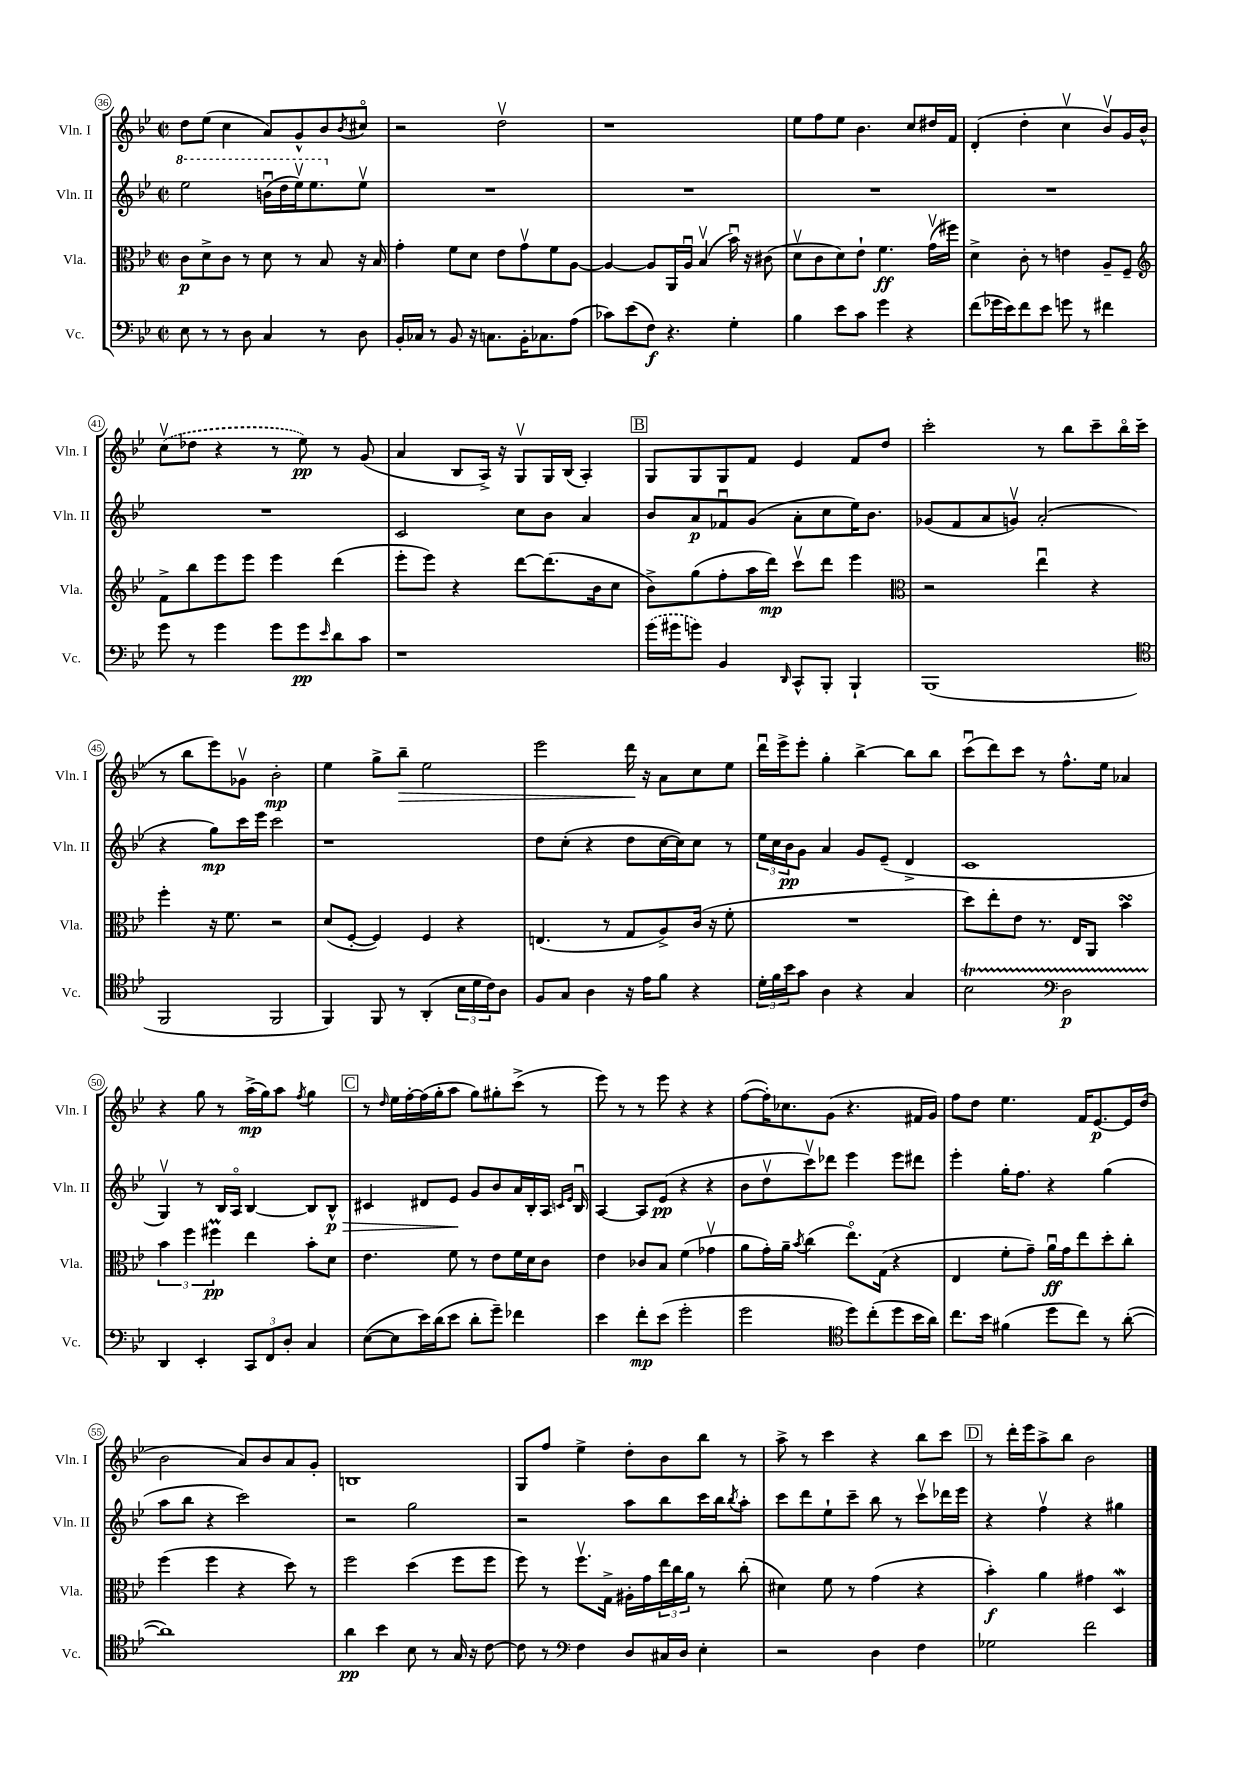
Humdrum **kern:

**kern	**kern	**kern	**kern
*staff4	*staff3	*staff2	*staff1
*clefF4	*clefC3	*clefG2	*clefG2
*k[b-e-]	*k[b-e-]	*k[b-e-]	*k[b-e-]
*M2/2	*M2/2	*M2/2	*M2/2
*met(c|)	*met(c|)	*met(c|)	*met(c|)
8E-	8c	2eee-	8dd
8r	8d^	.	(8ee-
8r	8c	.	4cc
8D	8r	.	.
4C	8d	(16bbu	8a)
.	.	16ddd	.
.	8r	16eee-v)	8g^^
.	.	8.eee-	.
8r	8B-	.	8b-
.	.	.	8qb-
8D	16r	8ee-v	8cc#o
.	16B-	.	.
=	=	=	=
16BB-'	4g'	1r	2r
16C-	.	.	.
8r	.	.	.
8BB-	8f	.	.
16r	8d	.	.
8.C	.	.	.
.	8e-	.	2ddv
16BB-'	8gv	.	.
8.C-	.	.	.
.	8f	.	.
(8A	[8A	.	.
=	=	=	=
8c-)	4A_	1r	1r
(8e-	.	.	.
8F)	8A]	.	.
4.r	16AA	.	.
.	16Au	.	.
.	(4B-v	.	.
4G'	16b-u)	.	.
.	16r	.	.
.	(8c#	.	.
=	=	=	=
4B-	8dv	1r	8ee-
.	8c	.	8ff
8e-	8d)	.	8ee-
8c	8e-`	.	4.b-
4g	4.f	.	.
4r	.	.	8cc
.	(16gv	.	16dd#
.	16ff#)	.	16f
=	=	=	=
(8f	4d^	1r	(4d'
16g-	.	.	.
16e-)	.	.	.
8f	8c'	.	4dd'
8e-	8r	.	.
8g	4e	.	4ccv
8r	.	.	.
4f#	8A~	.	8b-v)
.	8F~	.	16g
.	.	.	16b-^^
=	=	=	=
*	*clefG2	*	*
8g	8f^	1r	(8ccv
8r	8bb-	.	8dd-
4g	8eee-	.	4r
.	8eee-	.	.
8g	4eee-	.	8r
8g	.	.	8ee-)
16qqe-	.	.	.
8d	(4ddd	.	8r
8c	.	.	(8g
=	=	=	=
1r	8eee-'	2c	4a
.	8eee-)	.	.
.	4r	.	8B-
.	.	.	16A^)
.	.	.	16r
.	[8ddd	8cc	8Gv
.	(8.ddd]	8b-	16G
.	.	.	(16B-
.	.	4a	4A')
.	16b-	.	.
.	8cc	.	.
=	=	=	=
(16g	8b-^)	8b-	8G
16g#	.	.	.
8g)	(8gg	8a	8G
4BB-	8ff'	8f-u	8G
.	16aa	(8g	8f
.	16ddd)	.	.
16qqDD	.	.	.
8CC^^	8cccv	8a'	4e-
8BBB-'	8ddd	8cc	.
4BBB-`	4eee-	16ee-)	8f
.	.	8.b-	.
.	.	.	8dd
=	=	=	=
*	*clefC3	*	*
(1BBB-	2r	(8g-	2ccc'
.	.	8f	.
.	.	8a	.
.	.	8gv)	.
.	4ee-u	(2a'	8r
.	.	.	8bb-
.	4r	.	8ccc~
.	.	.	16bb-o
.	.	.	(16ccc
=	=	=	=
*clefC4	*	*	*
2FF	4ff'	4r	8r
.	.	.	8bb-
.	16r	8gg)	8eee-)
.	8.f	.	.
.	.	16ccc	8g-v
.	.	16eee-	.
2FF	2r	2ccc	2b-'
=	=	=	=
4FF)	(8d	1r	4ee-
.	[8F'	.	.
8FF	4F])	.	8gg^
8r	.	.	8bb-~
(4AA'	4F	.	2ee-
24B-	4r	.	.
24d	.	.	.
24c)	.	.	.
8A	.	.	.
=	=	=	=
8F	(4.E	8dd	2eee-
8G	.	(8cc'	.
4A	.	4r	.
.	8r	.	.
16r	8G	8dd	16ddd
16e-	.	.	16r
8f	8A^)	[16cc	8a
.	.	16cc])	.
4r	(16c	8cc	8cc
.	16r	.	.
.	8f'	8r	8ee-
=	=	=	=
24d'	1r	24ee-	16dddu
24f	.	24cc	.
.	.	.	16eee-^
24b-	.	24b-	.
8g	.	8g	8eee-'
4A	.	4a	4gg'
4r	.	8g	[4bb-^
.	.	(8e-~	.
4G	.	4d^	8bb-]
.	.	.	8bb-
=	=	=	=
2B-	8dd)	1c	(8cccu
.	8ee-'	.	8ddd)
.	8e-	.	8ccc
.	8.r	.	8r
*clefF4	*	*	*
2D	.	.	8.ff^^
.	16E-	.	.
.	8AA	.	.
.	.	.	16ee-
.	4b-	.	4a-
=	=	=	=
4DD	6b-	4Gv)	4r
.	6ff	.	.
4EE-'	.	8r	8gg
.	6ff#	.	.
.	.	16B-	8r
.	.	16Ao	.
12CC	4ee-	[4B-	(16aa^
.	.	.	16gg)
12FF	.	.	.
.	.	.	8aa
12D'	.	.	.
.	.	.	8qff
4C	8b-'	8B-]	4gg
.	8d	8B-^^	.
=	=	=	=
([8E-	4.e-	4c#	8r
.	.	.	16qqdd
8E-]	.	.	16ee-
.	.	.	[16ff'
16e-)	.	8d#	(16ff]
(16d	.	.	16gg'
8e-	8f	8e-	8aa
8d'	8r	8g	8gg)
8g~)	8e-	8b-	8gg#'
4f-	16f	16a	(8ccc^
.	16d	16B-'	.
.	8c	16A	8r
.	.	16qqc	.
.	.	16qqe-	.
.	.	16B-u	.
=	=	=	=
4e-	4e-	[4A	8eee-)
.	.	.	8r
8f'	8c-	8A]	8r
(8e-	8B-	(8e-	8eee-
2g'	(4f	4r	4r
.	4g-v	4r	4r
=	=	=	=
2g	8a	8b-	([8ff
.	16g')	8ddv	16ff'])
.	16a~	.	8.cc-
.	8qb-	.	.
.	(4cc	8cccv)	.
.	.	8ddd-	(8g
*clefC4	*	*	*
8dd)	8.ee-o)	4eee-	4.r
(8cc'	.	.	.
.	(16G	.	.
8dd	4r	8eee-	.
16b-	.	8ddd#	16f#
16a)	.	.	16g)
=	=	=	=
8.cc	4E-	4eee-'	8ff
.	.	.	8dd
16b-	.	.	.
(4f#	8f'	16gg'	4.ee-
.	.	8.ff	.
.	8g~)	.	.
8dd	16au	4r	.
.	16g	.	.
8cc)	8ee-	.	16f
.	.	.	[8.e-
8r	8dd'	(4gg	.
([8a'	8cc'	.	16e-]
.	.	.	(16dd
=	=	=	=
1a])	(4ff	8aa	2b-
.	.	8bb-	.
.	4ff	4r	.
.	4r	2ccc)	8a)
.	.	.	8b-
.	8dd)	.	8a
.	8r	.	8g'
=	=	=	=
4a	2ff	2r	1B
4b-	.	.	.
8B-	(4dd	2gg	.
8r	.	.	.
16G	8ff	.	.
16r	.	.	.
[8c	8ff	.	.
=	=	=	=
8c]	8ff)	2r	8G
8r	8r	.	8ff
*clefF4	*	*	*
4F	8.ffv	.	4ee-^
.	16G^	.	.
8D	16A#'	8aa	8dd'
.	16g	.	.
16C#	24ee-	8bb-	8b-
.	24cc	.	.
16D	.	.	.
.	24a	.	.
4E-'	8r	16ccc	8bb-
.	.	16bb-	.
.	.	8qbb-	.
.	(8cc'	8aa'	8r
=	=	=	=
2r	4d#)	8ccc	8aa^
.	.	8ddd	8r
.	8f	8ee-`	4ccc
.	8r	8ccc~	.
4D	(4g	8bb-	4r
.	.	8r	.
4F	4r	8cccv	8bb-
.	.	16ddd-	8ccc
.	.	16eee-	.
=	=	=	=
2G-	4b-')	4r	8r
.	.	.	16ddd'
.	.	.	16eee-
.	4a	4ffv	8aa^
.	.	.	8bb-
2f	4g#	4r	2b-
.	4D	4gg#	.
==	==	==	==
*-	*-	*-	*-
